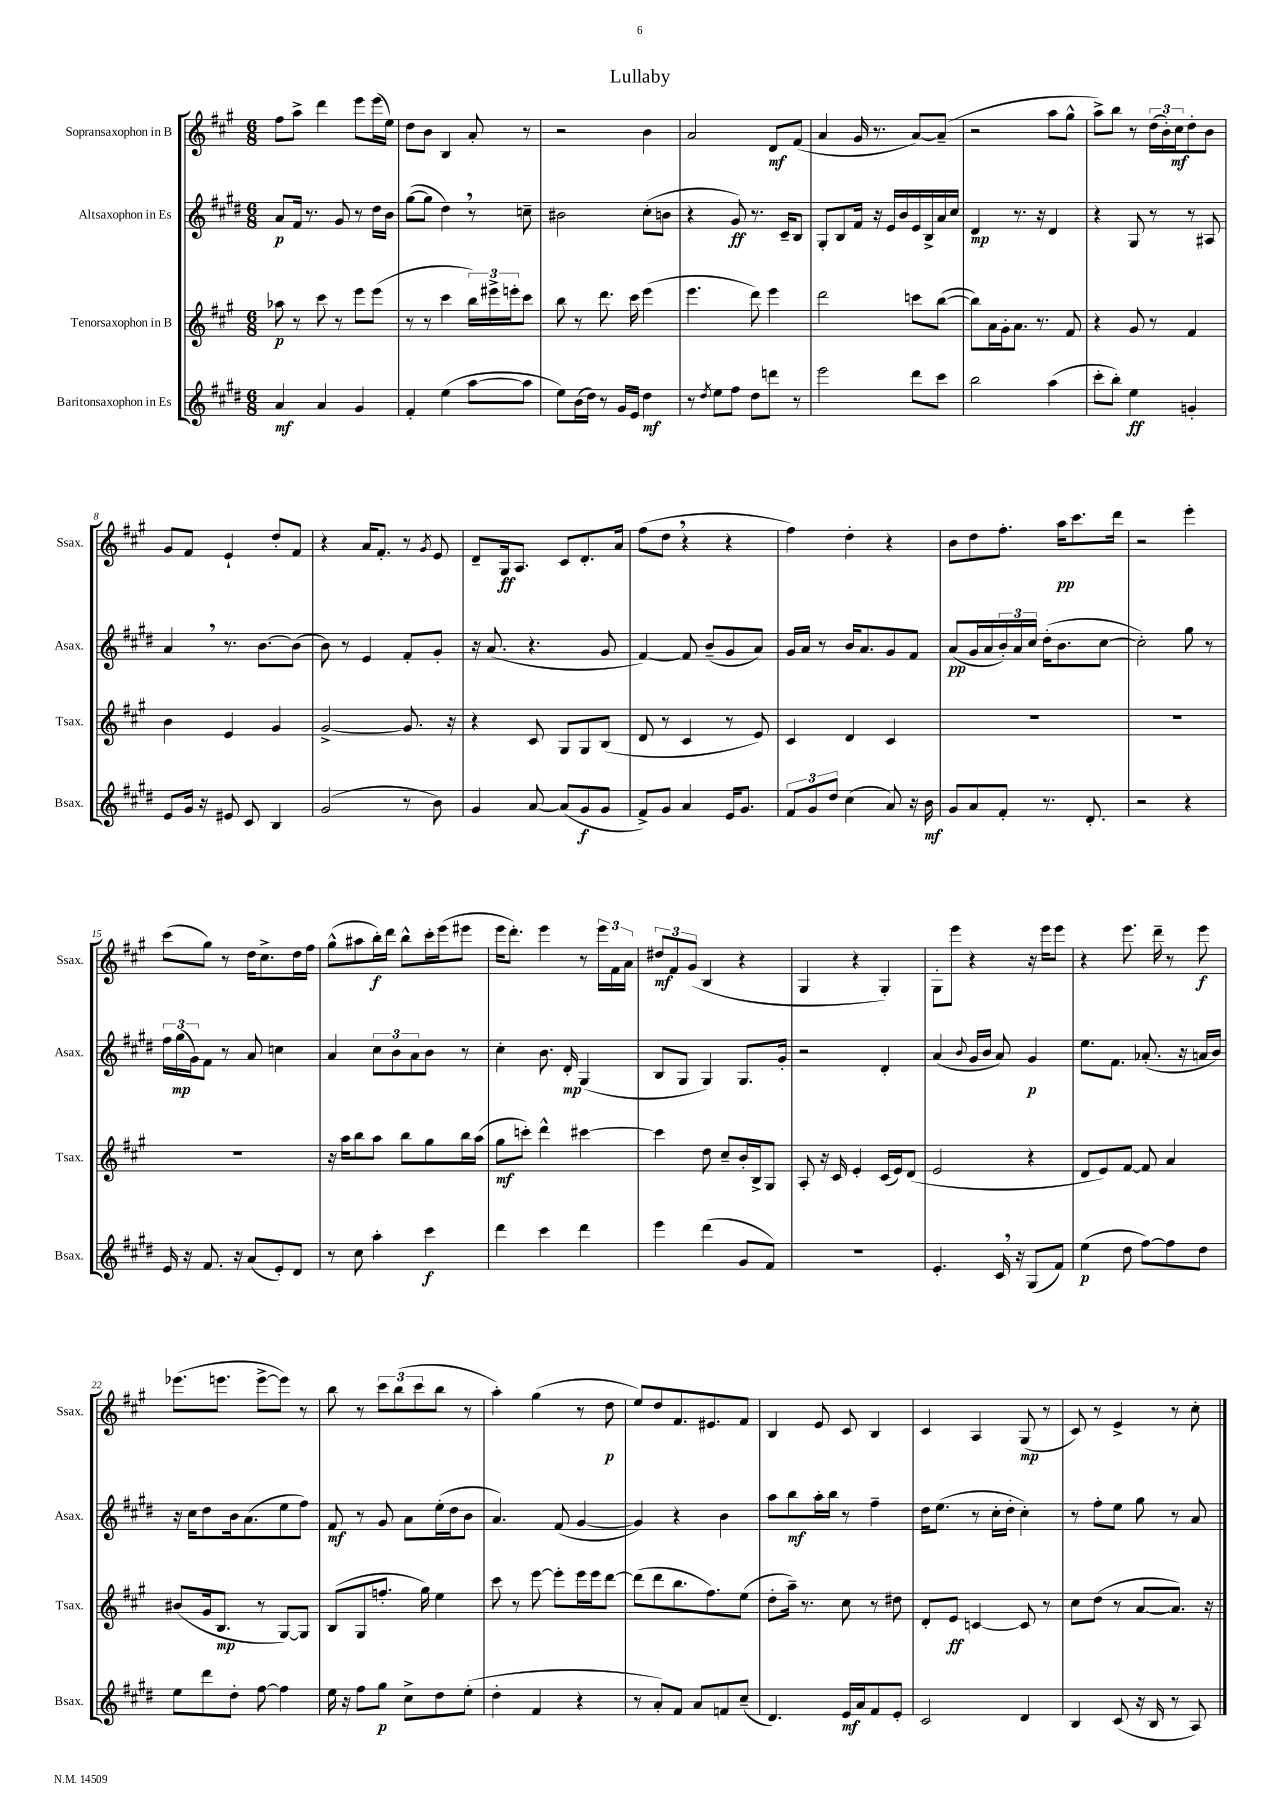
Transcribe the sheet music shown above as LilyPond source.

\header { title = "Lullaby" }
<<
\new StaffGroup <<
\new Staff = "s0" \with { instrumentName = "Sopransaxophon in B" shortInstrumentName = "Ssax." } {
    \clef treble \key a \major \numericTimeSignature \time 6/8
    fis''8 a''8-> d'''4 e'''8 e'''16( e''16) |
    d''8 b'8 b4 a'8-. r8 |
    r2 b'4 |
    a'2 d'8\mf fis'8( |
    a'4 gis'16 r8. a'8~) a'8--( |
    r2 a''8 gis''8-^ |
    a''8->) b''8 r8 \tuplet 3/2 { d''16( b'16-.) cis''16\mf } d''8-. b'8 |
    gis'8 fis'8 e'4-! d''8-. fis'8 |
    r4 a'16 fis'8.-. r8 \acciaccatura { gis'8 } e'8 |
    d'8-- gis16\ff a8. cis'8 d'8.-. a'16 |
    fis''8( d''8 \breathe r4 r4 |
    fis''4) d''4-. r4 |
    b'8 d''8 fis''8.-. a''16\pp cis'''8. d'''16 |
    r2 e'''4-. |
    cis'''8( gis''8) r8 d''16 cis''8.-> d''16 fis''16 |
    gis''8-^( ais''8 b''16-.\f) d'''16 b''8-^ cis'''16-. e'''16( eis'''8 |
    e'''16 d'''8.-.) e'''4 r8 \tuplet 3/2 { e'''16 fis'16 a'16 } |
    \tuplet 3/2 { dis''8\mf fis'8 gis'8( } b4 r4 |
    gis4 r4 gis4-.) |
    gis8-. e'''8 r4 r16 e'''16 e'''8 |
    r4 e'''8. d'''16-- r8 e'''8\f |
    ees'''8.( e'''8. e'''8~-> e'''8) r8 |
    b''8 r8 \tuplet 3/2 { cis'''8 b''8( cis'''8 } b''8 r8 |
    a''4-.) gis''4( r8 d''8\p |
    e''8) d''8 fis'8. eis'8. fis'8 |
    b4 e'8 cis'8 b4 |
    cis'4 a4 gis8\mp( r8 |
    cis'8) r8 e'4-> r8 cis''8-. \bar "|." |
}
\new Staff = "s1" \with { instrumentName = "Altsaxophon in Es" shortInstrumentName = "Asax." } {
    \clef treble \key e \major \numericTimeSignature \time 6/8
    a'8\p fis'16 r8. gis'8 r8 dis''16 b'16 |
    gis''8~( gis''8 dis''4) \breathe r8 c''8-- |
    bis'2 cis''8-.( b'8 |
    r4 gis'8\ff) r8. cis'16-- b8 |
    gis8-. b8 fis'16 r16 e'16 b'16 e'16 b16-> a'16 cis''16 |
    dis'4\mp r8. r16 dis'4 |
    r4 gis8 r8 r8 ais8 |
    a'4 \breathe r8. b'8.~ b'8( |
    b'8) r8 e'4 fis'8-. gis'8-. |
    r16 a'8.( r4. gis'8 |
    fis'4~) fis'8 b'8--( gis'8 a'8) |
    gis'16 a'16 r8 b'16 a'8. gis'8 fis'8 |
    a'8\pp( gis'16 a'16 \tuplet 3/2 { b'16-.) a'16 cis''16 } dis''16-.( b'8. cis''8~ |
    cis''2-.) gis''8 r8 |
    \tuplet 3/2 { fis''16 gis''16\mp( gis'16) } fis'8 r8 a'8 c''4 |
    a'4 \tuplet 3/2 { cis''8 b'8 a'8 } b'8 r8 |
    cis''4-. b'8. dis'16-.\mp gis4( |
    b8 gis8 gis4) gis8. gis'16-. |
    r2 dis'4-. |
    a'4( \appoggiatura { b'8 } gis'16 b'16 a'8) gis'4\p |
    e''8. fis'8. aes'8.-.( r16 a'16 b'16) |
    r16 cis''16 dis''8 b'16 a'8.( e''8 fis''8) |
    fis'8\mf r8 gis'8 a'8 e''16-.( dis''16 b'8 |
    a'4.) fis'8( gis'4~ |
    gis'4) r4 b'4 |
    a''8 b''8\mf a''16-. b''16 r8 fis''4-- |
    dis''16 e''8.( r8 cis''16-. dis''16-. cis''4-.) |
    r8 fis''8-. e''8 gis''8 r8 a'8 \bar "|." |
}
\new Staff = "s2" \with { instrumentName = "Tenorsaxophon in B" shortInstrumentName = "Tsax." } {
    \clef treble \key a \major \numericTimeSignature \time 6/8
    aes''8\p r8 cis'''8 r8 e'''8 e'''8( |
    r8 r8 cis'''4 \tuplet 3/2 { b''16) eis'''16-> e'''16-. } cis'''8 |
    b''8 r8 d'''8. cis'''16 e'''4( |
    e'''4. d'''8) e'''4 |
    d'''2 c'''8 b''8~( |
    b''8) a'16 gis'16-. a'8. r8. fis'8 |
    r4 gis'8 r8 fis'4 |
    b'4 e'4 gis'4 |
    gis'2~-> gis'8. r16 |
    r4 cis'8 gis8 gis8 b8( |
    d'8 r8 cis'4 r8 e'8) |
    cis'4 d'4 cis'4 |
    R2. |
    R2. |
    R2. |
    r16 a''16 b''8 a''8 b''8 gis''8 b''16 a''16( |
    gis''8\mf c'''8-.) d'''4-^ cis'''4~ |
    cis'''4 d''8 cis''8-- b'16-. b16-> gis8 |
    a8-. r16 cis'16 e'4-. cis'16( e'16) d'8( |
    e'2 r4 |
    d'8 e'8) fis'8~ fis'8 a'4 |
    bis'8( gis'16 b8.\mp r8 gis8~) gis8 |
    b8( gis8 f''8.-. gis''16) e''4 |
    cis'''8 r8 e'''8~ e'''8-. e'''16 e'''16 d'''8~ |
    d'''8( d'''8 b''8. fis''8.) e''8( |
    d''8-. a''16--) r8. cis''8 r8 dis''8 |
    d'8-. e'8\ff c'4~ c'8 r8 |
    cis''8 d''8( r8 a'8~ a'8.) r16 \bar "|." |
}
\new Staff = "s3" \with { instrumentName = "Baritonsaxophon in Es" shortInstrumentName = "Bsax." } {
    \clef treble \key e \major \numericTimeSignature \time 6/8
    a'4\mf a'4 gis'4 |
    fis'4-. e''4( a''8~ a''8 |
    e''8) b'16( dis''16) r8 gis'16 e'16 dis''4\mf |
    r8 \acciaccatura { dis''8 } e''8 fis''8 dis''8 d'''8 r8 |
    e'''2 dis'''8 cis'''8 |
    b''2 a''4( |
    cis'''8-. b''8-.) e''4\ff g'4-. |
    e'8 gis'16 r16 eis'8 cis'8 b4 |
    gis'2( r8 b'8) |
    gis'4 a'8~ a'8( gis'8\f gis'8 |
    fis'8->) gis'8 a'4 e'16 gis'8. |
    \tuplet 3/2 { fis'8 gis'8 dis''8 } cis''4( a'8) r16 b'16\mf |
    gis'8 a'8 fis'8-. r8. dis'8.-. |
    r2 r4 |
    e'16 r16 fis'8. r16 a'8( e'8-.) dis'8 |
    r8 cis''8 a''4-. cis'''4\f |
    dis'''4 cis'''4 dis'''4 |
    e'''4 dis'''4( gis'8 fis'8) |
    R2. |
    e'4.-. cis'16 \breathe r16 gis8( fis'8) |
    e''4\p( dis''8 fis''8~) fis''8 dis''8 |
    e''8 dis'''8 dis''8-. fis''8~ fis''4 |
    e''16 r16 fis''8 gis''8\p cis''8-> dis''8 e''8-.( |
    dis''4-. fis'4 r4 |
    r8 a'8-.) fis'8 a'8 f'8 cis''8--( |
    dis'4.) e'16\mf a'16 fis'8 e'8-. |
    cis'2 dis'4 |
    b4 cis'8( r16 b16 r8 a8) \bar "|." |
}
>>
>>
